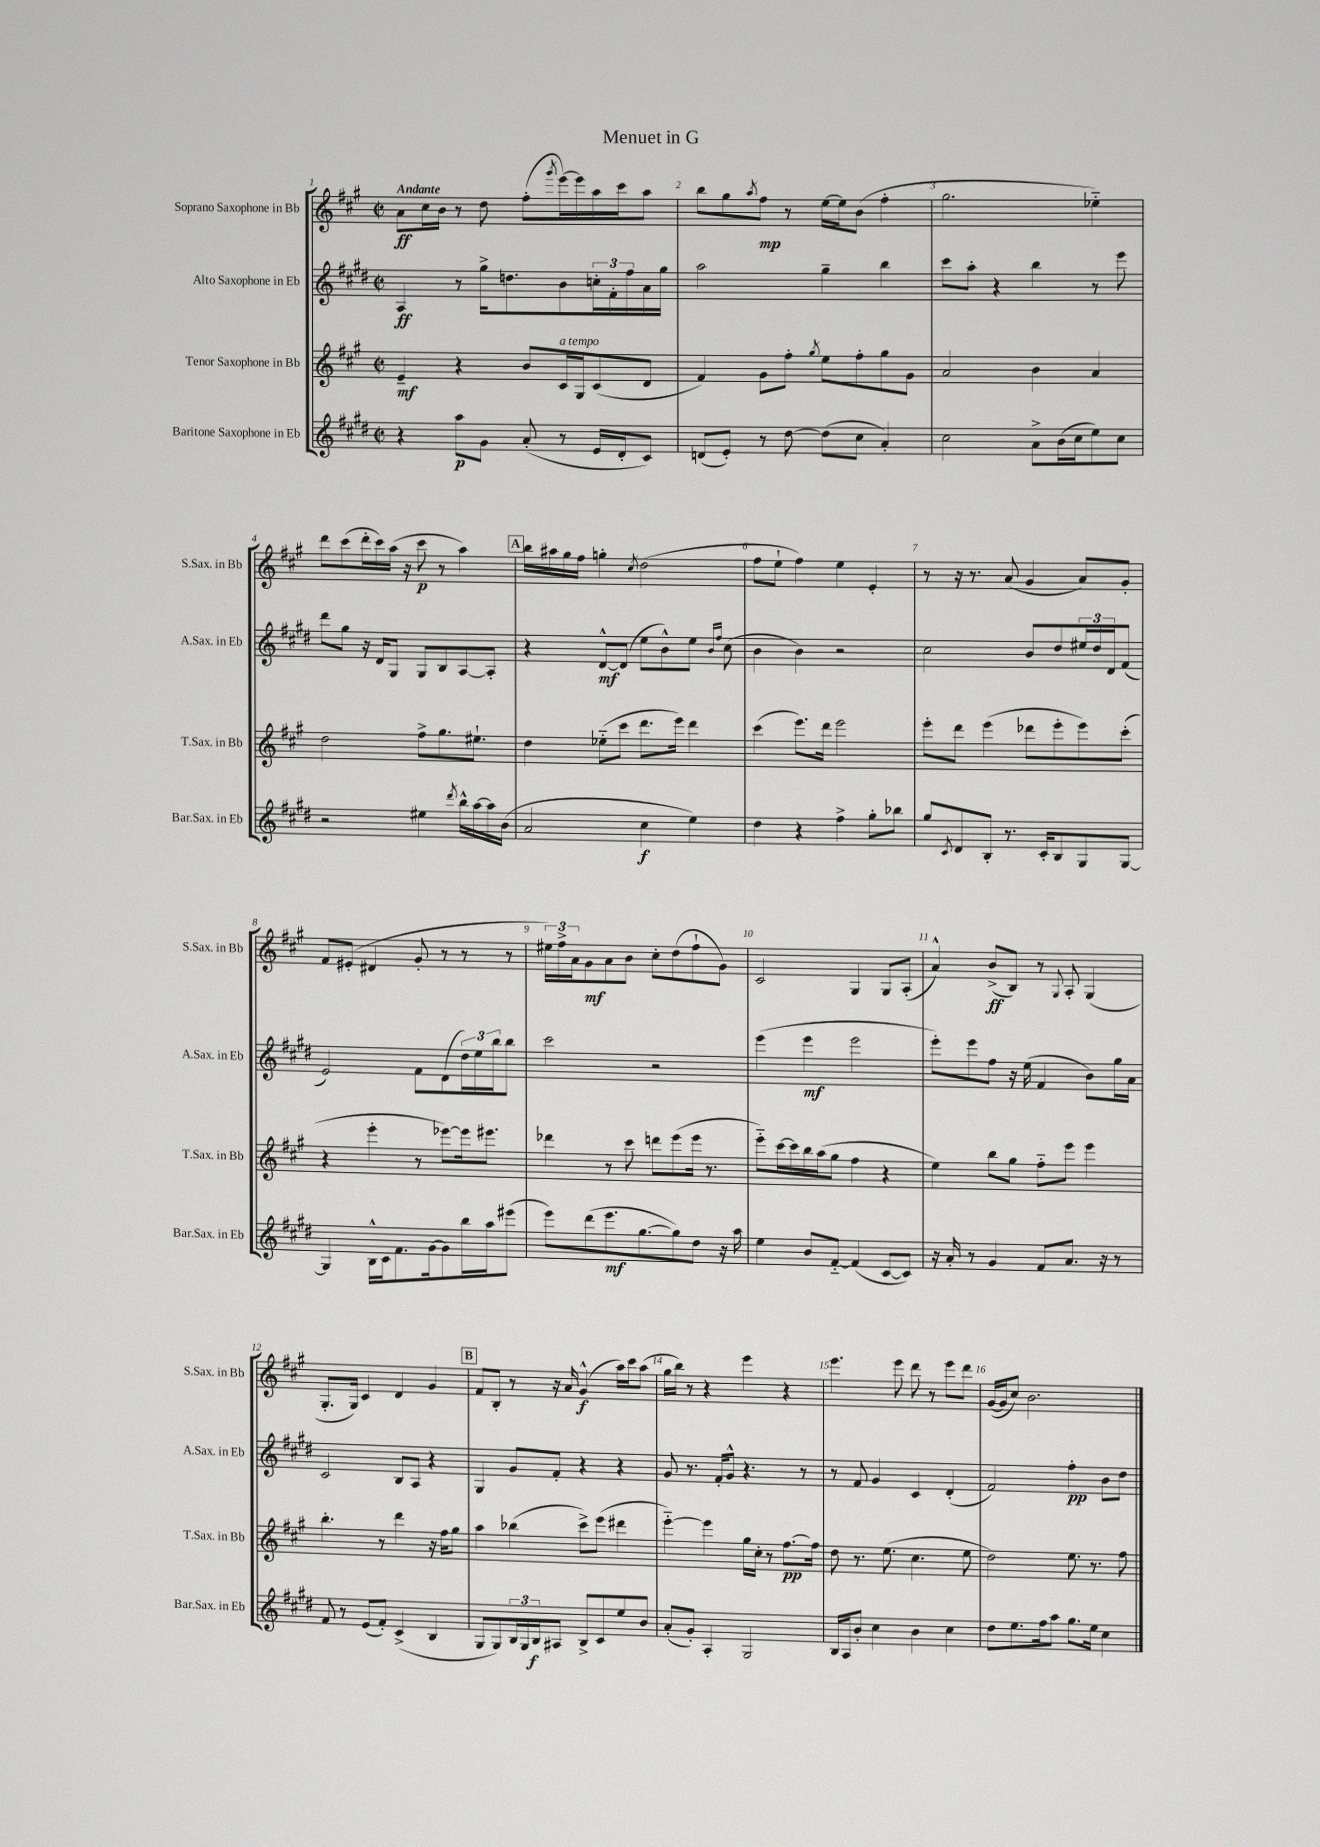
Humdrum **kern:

**kern	**kern	**kern	**kern
*staff4	*staff3	*staff2	*staff1
*clefG2	*clefG2	*clefG2	*clefG2
*k[f#c#g#d#]	*k[f#c#g#]	*k[f#c#g#d#]	*k[f#c#g#]
*M2/2	*M2/2	*M2/2	*M2/2
*met(c|)	*met(c|)	*met(c|)	*met(c|)
4r	4e~/	4A/	8a\L
.	.	.	16cc#\L
.	.	.	16b\JJ
8aa\L	4r	8r	8r
8g#\J	.	16gg#^\LK	8dd\
.	.	8.dd\	.
(8a'/	8b/L	.	(8ff#'\L
.	.	.	8qggg#/
8r	16c#/L	8b\	[16eee\L)
.	16G#/J	.	16eee\]
16e/LL	(8c#/	24cc'\L	16aa\
.	.	24f#'\	.
16d#'/J	.	.	16ccc#\J
.	.	24ff#\	.
8c#/J)	8d/J	16a\	8aa\J
.	.	16gg#\JJ	.
=	=	=	=
(8d/L	4f#/)	2aa\	8bb\L
8e'/J)	.	.	8gg#\
.	.	.	8qaa/
8r	8g#\L	.	8ff#\J
[8dd#\	8ff#'\J	.	8r
.	8qgg#/	.	.
(8dd#\]L	8ee\L	4gg#~\	[16ee\LL
.	.	.	16ee\]J
8cc#\J	8ff#'\	.	(8b\J
4a'/)	8gg#\	4bb\	4ff#'\
.	8g#\J	.	.
=	=	=	=
2cc#\	2a/	8ccc#\L	2.gg#\
.	.	8aa'\J	.
.	.	4r	.
8a^\L	4b\	4bb\	.
(16b\L	.	.	.
16cc#\J	.	.	.
8ee\)	4a/	8r	4ee-'~\)
8cc#\J	.	8eee\	.
=	=	=	=
2r	2dd\	8ddd#\L	8ddd\L
.	.	8gg#\J	(8ccc#\
.	.	16r	16ddd'\L
.	.	16d#/LK	16ccc#\)
.	.	8G#/J	(16aa\JJ
.	.	.	16r
4ee#\	8ff#^\L	8G#/L	8ccc#\
.	8.gg#\	8B/	8r
8qddd#/	.	.	.
16bb^^\LL	.	[8A/	4aa\)
[16aa\	8.ee#`\J	.	.
16aa\]	.	8A'/]J	.
(16b\JJ	.	.	.
=	=	=	=
2a/	4dd\	4r	16bb\LL
.	.	.	16aa#\
.	.	.	16gg#\
.	.	.	16ff#\JJ
.	(8ee-'~\L	[8d#^^/L	4gg'\
.	8ccc#\J	(8d#/]J	.
.	.	.	8qcc#/
4cc#\	8.ddd\L	8ee\L	(2dd\
.	.	8b^^\)	.
.	16eee\Jk)	.	.
4ee\)	4ddd\	8ee\J	.
.	.	16qqb/LL	.
.	.	16qqff#/JJ	.
.	.	(8cc#\	.
=	=	=	=
4dd#\	(4ccc#\	4b\	8ff#\L
.	.	.	8ee`\J
4r	8.eee\L)	4b\)	4ff#\)
.	16ddd\Jk	.	.
4ff#^\	2eee\	2r	4ee\
8gg#'\L	.	.	4e'/
8bb-\J	.	.	.
=	=	=	=
8gg#/L	8eee'\L	2cc#\	8r
8qc#/	.	.	.
8d#/	8ddd\J	.	16r
.	.	.	8.r
8B'/J	(4eee\	.	.
8.r	.	.	(8a/
.	8ddd-\L	8b/L	4g#/
16c#'/LK	.	.	.
8B/	8eee'\	8dd#/	.
8G#/	8eee\)	24ee#/L	8a/L)
.	.	24dd#/	.
.	.	24d#/J	.
[8G#/J	(8ccc#'\J	(8f#/J	8g#'/J
=	=	=	=
4G#/]	4r	2e/)	8f#/L
.	.	.	(8e#'/J
16B^^\LL	4eee'\	.	4d#/
16c#\J	.	.	.
8.f#\	.	.	.
.	8r	8f#\L	8g#'/
[16g#\k	.	.	.
8g#\]	[8eee-\L)	(8d#\	8r
16bb\L	16eee-\]k	24dd#\L)	8r
.	.	24ee\	.
16aa\J	8.eee#\J	.	.
.	.	24bb\J	.
(8eee#\J	.	8bb\J	8r
=	=	=	=
8eee\L)	4ddd-\	2ccc#\	24ee#\LL)
.	.	.	24ff#^\
.	.	.	24a\J
(8ddd#\	.	.	8g#\
8.eee\	8r	.	8a\
.	8ccc#\	.	8b\J
[8.gg#\	.	.	.
.	8ddd\L	2r	8cc#'\L
8gg#\])	(8eee\	.	(8dd\
8dd#\J	16eee\Jk	.	8ff#`\
.	8.r	.	.
16r	.	.	8g#\J)
16aa\	.	.	.
=	=	=	=
4ee\	8eee'~\L)	(4eee\	2c#/
.	[16ccc#\L	.	.
.	16ccc#\]	.	.
8b/L	16bb\	4eee\	.
.	(16aa\J	.	.
[8f#'~/J	8gg#\J	.	.
(4f#/]	4ff#\	2eee\	4G#/
[8c#/L	4r	.	8G#/L
8c#/]J)	.	.	(8A'/J
=	=	=	=
16r	4ee\)	8eee'\L)	4a^^/)
16a'/	.	.	.
8r	.	8eee\	.
4g#/	8bb\L	8ff#\J	(8b^/L
.	8gg#\J	16r	8B/J)
.	.	(16ee\	.
8f#/L	8ff#'~\L	4f#/	8r
.	.	.	8qqG#/
8.a/J	8eee\J	.	8A'/
.	4eee\	8b\L)	(4G#/
16r	.	.	.
8r	.	16gg#\L	.
.	.	16a\JJ	.
=	=	=	=
8f#/	4.bb'\	2c#/	8.G#'/L
8r	.	.	.
.	.	.	16G#/Jk)
(8e/L	.	.	4c#/
8f#'/J)	8r	.	.
(4c#^/	4ddd\	8B/L	4d/
.	.	8A/J	.
4B/	16r	4r	4g#/
.	16ff#\LK	.	.
.	8gg#\J	.	.
=	=	=	=
8G#/L	4aa\	4G#/	8f#/L
8G#/)	.	.	8B'/J
24B/L	(4bb-\	8g#/L	8r
24G#/	.	.	.
24B/J	.	.	.
8A#/J	.	8f#'/J	16r
.	.	.	16a/
8B^/L	8ccc#^\L)	4r	(4g#^^/
8c#/	(8eee\J	.	.
8ee/	4ddd#\	4r	16aa\LL)
.	.	.	16ccc#\J
8b/J	.	.	(8aa\J
=	=	=	=
(8a'/L	[4eee'~\)	8g#/	16gg#\LL
.	.	.	16bb\JJ)
8g#'/J)	.	8.r	8r
4A'/	4eee\]	.	4r
.	.	16f#'/LK	.
.	.	8g#^^/J	.
2G#/	16gg#\LL	4.r	4eee\
.	16cc#'\JJ	.	.
.	8r	.	.
.	[8.ff#\L	.	4r
.	.	8r	.
.	16ff#\]Jk	.	.
=	=	=	=
16B/LL	8dd\	8r	4.eee\
16A/J	.	.	.
8b'/J	8.r	8f#/	.
4cc#\	.	4g#/	.
.	(8.ee\	.	.
.	.	.	8eee\
4b\	4.cc#\	4c#/	8ddd\
.	.	.	8r
4cc#\	.	(4d#'/	8eee\L
.	8ee\	.	8ddd\J
=	=	=	=
8dd#\L	2dd\)	2f#/)	([16g#/LL
.	.	.	16g#/]J
8.ee\	.	.	8cc#/J)
.	.	.	2.b\
16ff#\k	.	.	.
8aa\J	.	.	.
8.gg#\L	8.ee\	4ff#'\	.
16ee\Jk	8.r	.	.
4cc#\	.	8b\L	.
.	8ff#\	8dd#\J	.
==	==	==	==
*-	*-	*-	*-
